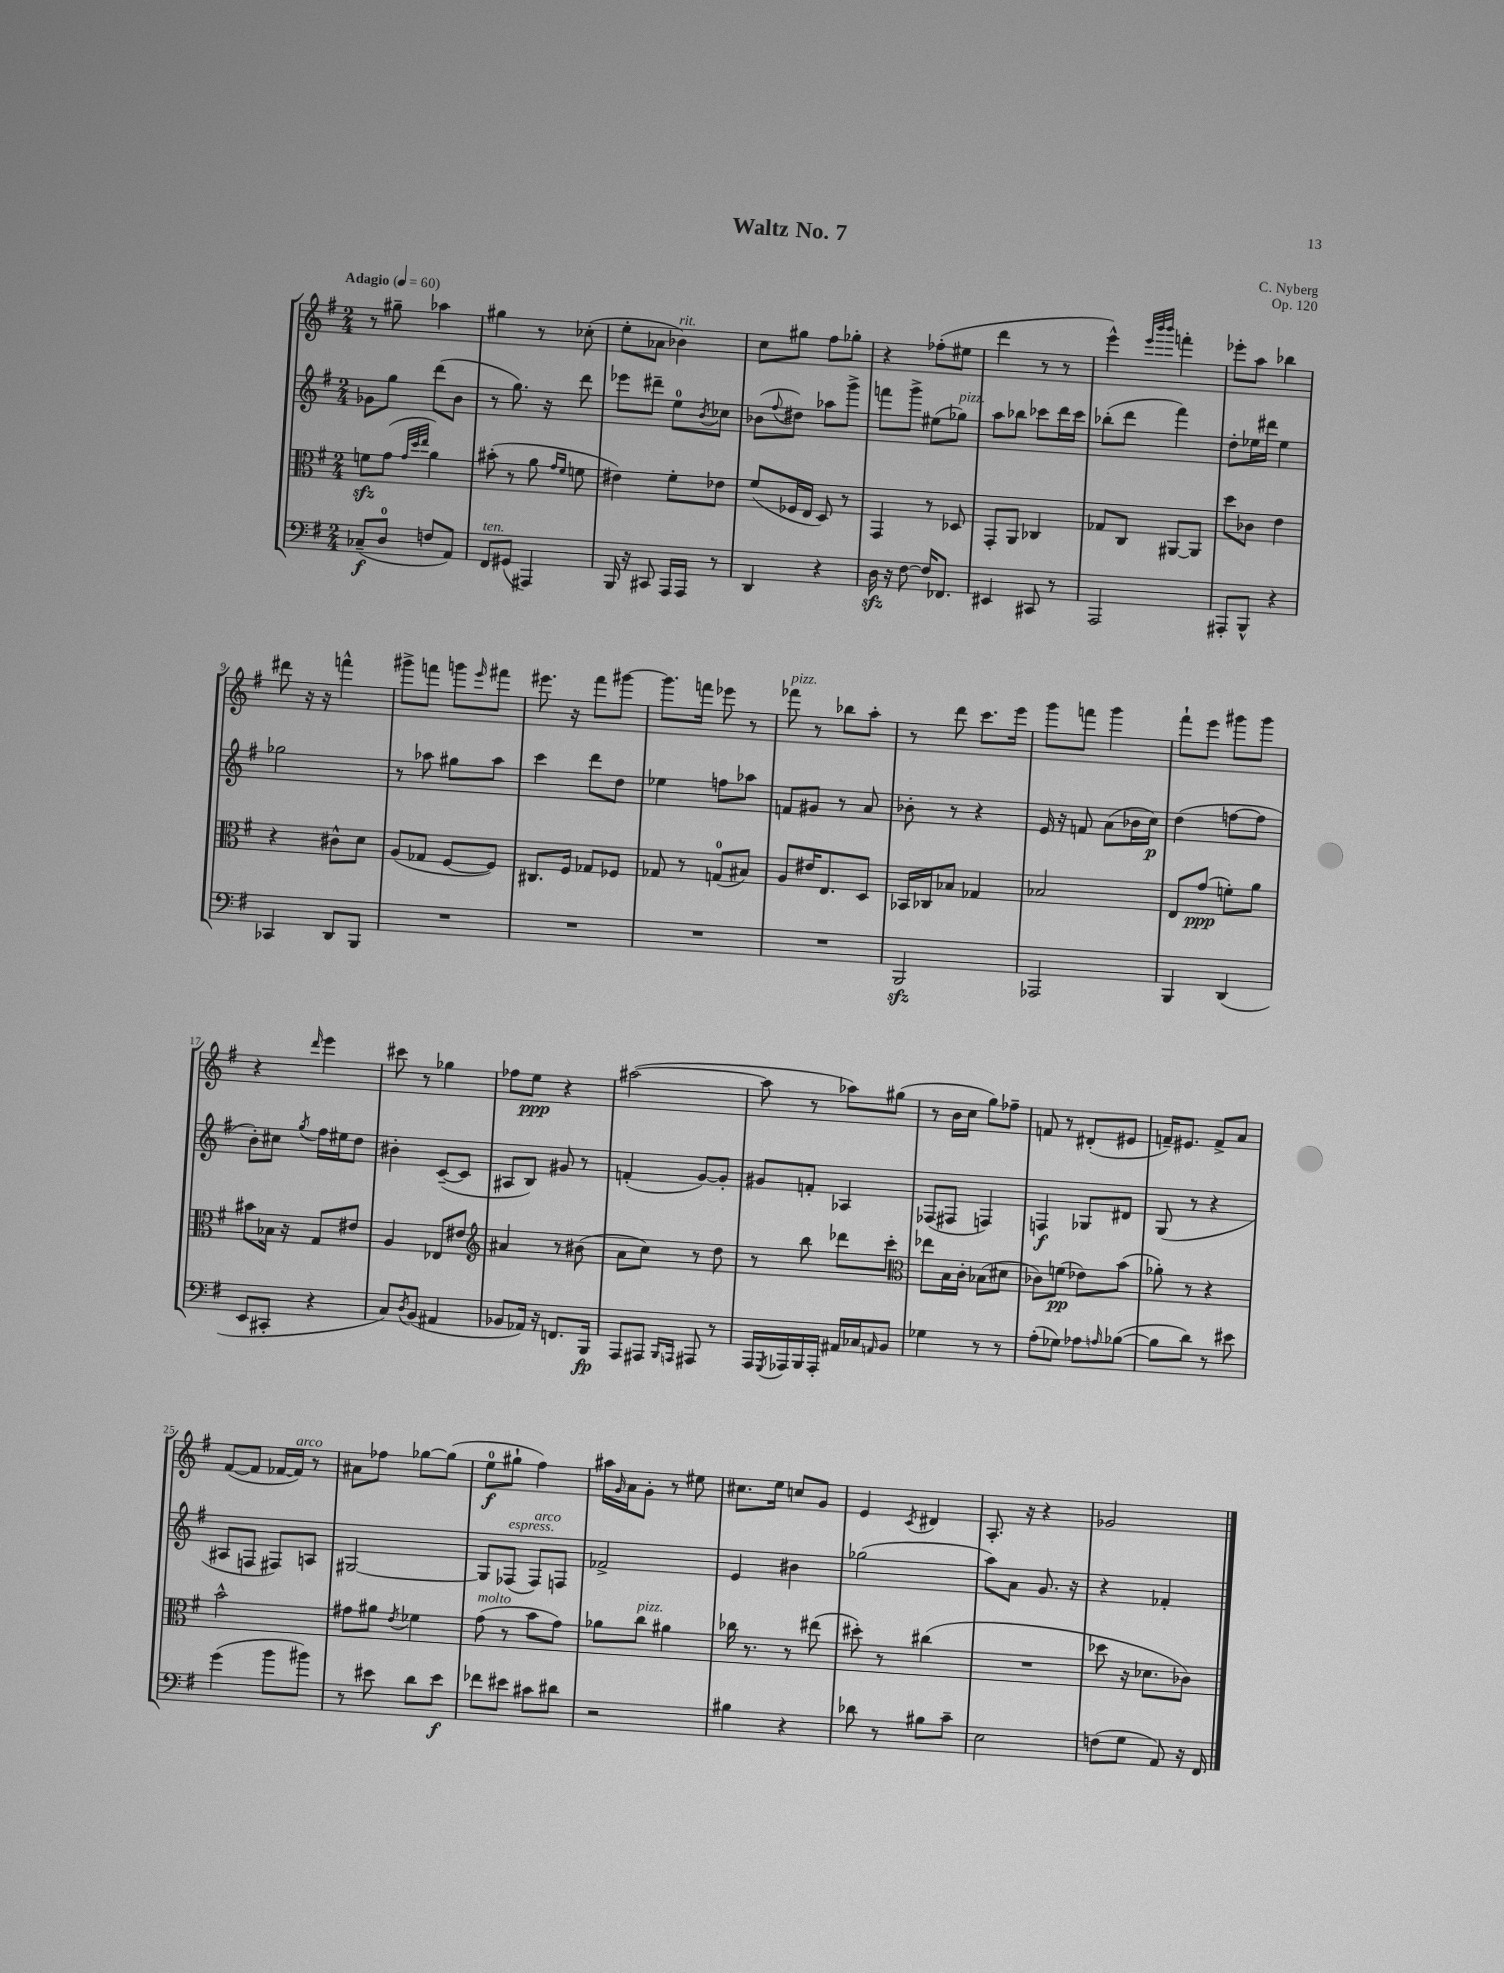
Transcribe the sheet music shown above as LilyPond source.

\header { title = "Waltz No. 7" composer = "C. Nyberg" opus = "Op. 120" }
<<
\new StaffGroup <<
\new Staff = "s0" {
    \clef treble \key g \major \numericTimeSignature \time 2/4 \tempo "Adagio" 4 = 60
    r8 gis''8-- aes''4 |
    gis''4 r8 ces''8-.( |
    e''8-. aes'8 bes'4^\markup { \italic "rit." }) |
    c''8 gis''8 fis''8 ges''8-. |
    r4 fes''8-.( eis''8 |
    d'''4 r8 r8 |
    e'''4-^) \grace { e'''32 b'''32 b'''32 } f'''4-. |
    ees'''8-. a''8 bes''4 |
    dis'''8 r16 r16 f'''4-^ |
    gis'''8-> f'''8 g'''8 \grace { e'''16 } fis'''8 |
    eis'''8. r16 fis'''8 gis'''8~ |
    gis'''8. f'''16 ees'''8 r8 |
    fes'''8^\markup { \italic "pizz." } r8 bes''8 a''8-. |
    r8 d'''8 c'''8. e'''16 |
    g'''8 f'''8 g'''4 |
    fis'''8-! e'''8 gis'''8 gis'''8 |
    r4 \grace { d'''16 } e'''4 |
    cis'''8 r8 ges''4 |
    fes''8 e''8\ppp r4 |
    ais''2~( |
    ais''8 r8 aes''8) gis''8( |
    r8 b'16 c''16 g''8) fes''8-- |
    f'8 r8 dis'8-.( eis'8 |
    f'16--) eis'8. f'8-> a'8 |
    fis'8~( fis'8 fes'16~ fes'16^\markup { \italic "arco" }) r8 |
    ais'8 fes''8 ges''8~ ges''8( |
    e''8-0\f gis''8-! fis''4) |
    ais''16 \grace { g'16 } a'16 g'8-. r8 eis''8 |
    cis''8. e''16 c''8 g'8 |
    e'4 \acciaccatura { c'8 } dis'4 |
    a8.-. r16 r4 |
    ges'2 \bar "|." |
}
\new Staff = "s1" {
    \clef treble \key g \major \numericTimeSignature \time 2/4
    ges'8 g''8 d'''8( b'8 |
    r8 g''8.) r16 d'''8 |
    ees'''8 dis'''8-- e''8-0 \acciaccatura { b'8 } ces''8 |
    bes'8( \appoggiatura { fis''8 } dis''8) aes''8 g'''8-> |
    f'''8 g'''8-> eis''8( ges''8^\markup { \italic "pizz." }) |
    a''8 bes''8 ces'''8 d'''16 ces'''16 |
    bes''8-.( d'''8 fis'''4) |
    d''8-. ees''16 dis'''16 ees''4 |
    ges''2 |
    r8 aes''8 gis''8 aes''8 |
    c'''4 d'''8 d''8 |
    ees''4 f''8 aes''8 |
    f'8 gis'8 r8 a'8 |
    bes'8-. r8 r4 |
    e'16 r16 f'8 a'8( bes'16 c''16\p) |
    d''4( f''8~ f''8 |
    b'8-.) cis''8 \acciaccatura { g''8 } fis''16 eis''16 d''8 |
    bis'4-. c'8~--( c'8 |
    ais8 b8) gis'8 r8 |
    f'4-.( g'8~) g'8-. |
    gis'8 f'8-. aes4 |
    fes8( fis8 f4) |
    f4\f ges8 dis'8 |
    g8( r8 r4 |
    ais8 f8 fis8) a8 |
    gis2~ |
    gis8 fes8^\markup { \italic "espress." }( fes8^\markup { \italic "arco" }) f8 |
    fes'2-> |
    e'4 bis'4 |
    ges''2( |
    a''8) a'8 g'8. r16 |
    r4 fes'4-. \bar "|." |
}
\new Staff = "s2" {
    \clef alto \key g \major \numericTimeSignature \time 2/4
    f'8\sfz g'8( \grace { g'32 d''32 e''32 } a'4) |
    bis'8-.( r8 a'8 \grace { g'16 fis'16 } f'8 |
    eis'4) fis'8-. ees'8 |
    fis'8( fes16 e16 d8) r8 |
    g,4 r8 des8 |
    g,8-. a,8 ces4 |
    ges8 c8 ais,8~ ais,8 |
    d''8 ces'8 e'4 |
    r4 cis'8-^ d'8 |
    a8( ges8 fis8~ fis8) |
    cis8. fis16 ges8 fes8 |
    ges8 r8 g8-0( bis8) |
    a8 eis'16 e8. d8 |
    bes,16 ces16 bes8 ges4 |
    bes2 |
    e8 g'8\ppp( f'8-.) a'8 |
    bis'8 bes16 r16 g8 eis'8 |
    a4 ees8 eis'8 |
    \clef treble ais'4 r8 bis'8( |
    a'8 c''8) r8 d''8 |
    r8 b''8 des'''8 c'''8-. |
    \clef alto ees''8 b16 c'16-. bes8( dis'8 |
    ces'8) f'8\pp( ees'8) b'8( |
    aes'8-.) r8 r4 |
    b'2-^ |
    gis'8 ais'8 \acciaccatura { e'8 } fes'4 |
    g'8^\markup { \italic "molto" }( r8 b'8 g'8) |
    aes'8 c''8^\markup { \italic "pizz." } ais'4 |
    ces''16 r8. r8 eis''8( |
    dis''8-.) r8 cis''4( |
    R2 |
    des''8 r16 des'8. ces'8) \bar "|." |
}
\new Staff = "s3" {
    \clef bass \key g \major \numericTimeSignature \time 2/4
    ces8--\f( d8-0 f8 a,8) |
    fis,8^\markup { \italic "ten." } gis,8( ais,,4) |
    b,,16 r16 cis,8 a,,16 a,,16 r8 |
    d,4 r4 |
    d16\sfz r16 fis8~ fis16 fes,8. |
    eis,4 cis,8 r8 |
    a,,2 |
    ais,,8-. b,,8-^ r4 |
    ces,4 d,8 b,,8 |
    R2 |
    R2 |
    R2 |
    R2 |
    b,,2\sfz |
    aes,,2 |
    b,,4 d,4( |
    e,8 cis,8-. r4 |
    c8) \acciaccatura { d8 } b,8( ais,4 |
    bes,8 aes,16) r16 f,8. b,,16\fp |
    a,,8 ais,,8 \grace { b,,16 a,,16 } ais,,8 r8 |
    a,,16 \acciaccatura { g,,8 } aes,,16 b,,16 aes,,16-. ais,16 ces16 \grace { a,16 } b,8 |
    ges4 r8 r8 |
    a8-.( ges8) aes8 \grace { a16 } bes8~( |
    bes8 d'8) r8 eis'8 |
    g'4( b'8 bis'8) |
    r8 eis'8 d'8 eis'8\f |
    fes'8 eis'8 cis'8 dis'8 |
    r2 |
    bis4 r4 |
    des'8 r8 bis8 c'8-- |
    e2 |
    f8( g8 a,8) r16 fis,16 \bar "|." |
}
>>
>>
